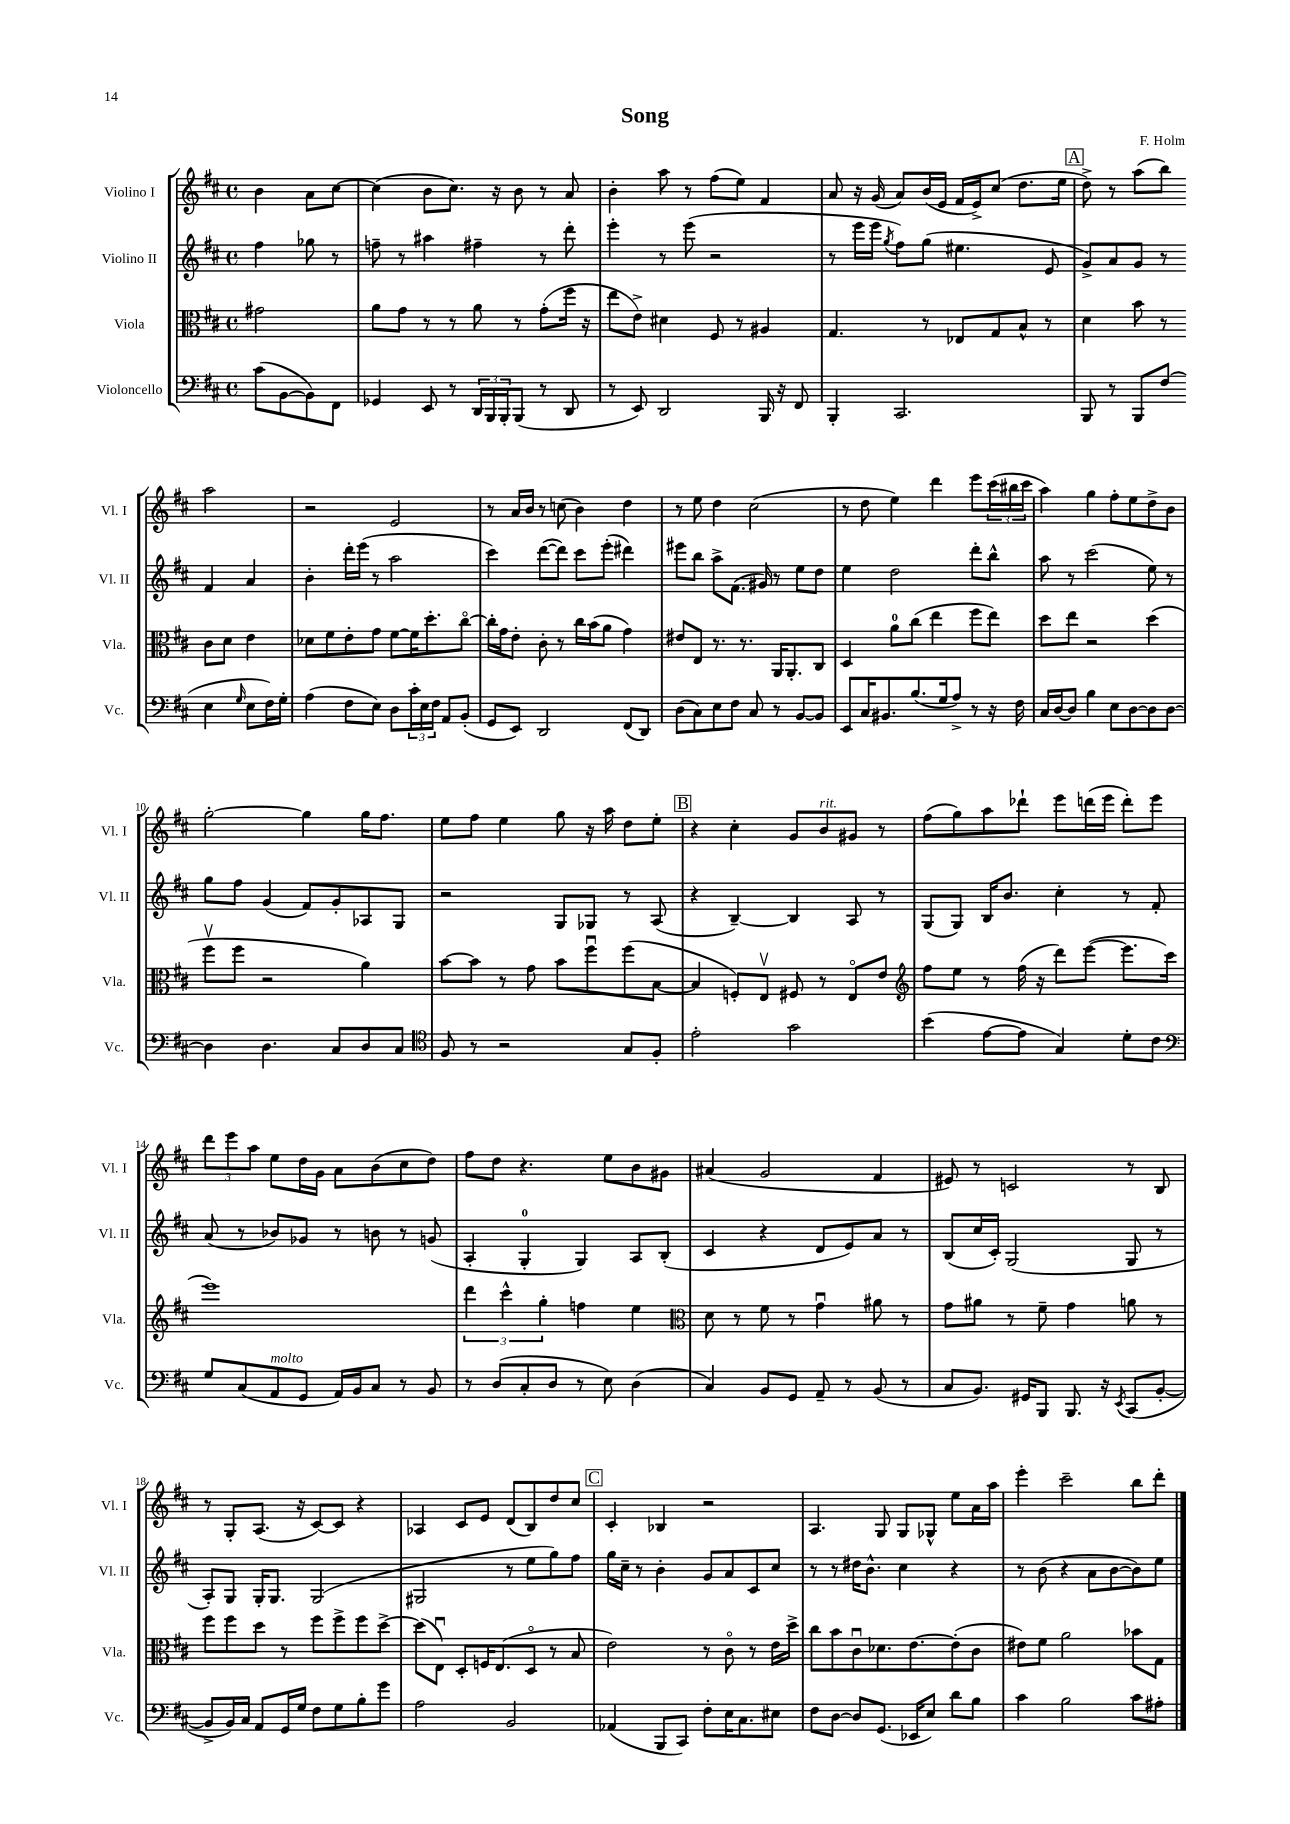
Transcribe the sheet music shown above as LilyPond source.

\header { title = "Song" composer = "F. Holm" }
<<
\new StaffGroup <<
\new Staff = "s0" \with { instrumentName = "Violino I" shortInstrumentName = "Vl. I" } {
    \clef treble \key d \major \defaultTimeSignature \time 4/4 \partial 2
    b'4 a'8 cis''8~ |
    cis''4( b'8 cis''8.) r16 b'8 r8 a'8 |
    b'4-. a''8 r8 fis''8( e''8) fis'4 |
    a'8 r16 g'16( a'8) b'16( e'16 fis'16 e'16->) cis''8( d''8. e''16 |
    \mark \markup { \box "A" } d''8->) r8 a''8( b''8) a''2 |
    r2 e'2 |
    r8 a'16 b'16 r8 c''8( b'4) d''4 |
    r8 e''8 d''4 cis''2( |
    r8 d''8 e''4) d'''4 e'''8 \tuplet 3/2 { cis'''16( bis''16 cis'''16 } |
    a''4) g''4 fis''8-. e''8 d''8-> b'8 |
    g''2~-. g''4 g''16 fis''8. |
    e''8 fis''8 e''4 g''8 r16 a''16 d''8 e''8-. |
    \mark \markup { \box "B" } r4 cis''4-. g'8 b'8^\markup { \italic "rit." } gis'8 r8 |
    fis''8( g''8) a''8 des'''8-! e'''8 d'''16( e'''16 d'''8-.) e'''8 |
    \tuplet 3/2 { d'''8 e'''8 a''8 } e''8 d''16 g'16 a'8 b'8( cis''8 d''8) |
    fis''8 d''8 r4. e''8 b'8 gis'8 |
    ais'4( g'2 fis'4 |
    eis'8) r8 c'2 r8 b8 |
    r8 g8-. a8.( r16 cis'8~) cis'8 r4 |
    aes4 cis'8 e'8 d'8( b8) d''8 cis''8 |
    \mark \markup { \box "C" } cis'4-. bes4 r2 |
    a4. g8 g8 ges8-^ e''8 a'16 a''16 |
    e'''4-. cis'''2-- b''8 d'''8-. \bar "|." |
}
\new Staff = "s1" \with { instrumentName = "Violino II" shortInstrumentName = "Vl. II" } {
    \clef treble \key d \major \defaultTimeSignature \time 4/4 \partial 2
    fis''4 ges''8 r8 |
    f''8-- r8 ais''4 fis''4-- r8 d'''8-. |
    e'''4-. r8 e'''8( r2 |
    r8 e'''16 e'''16 \acciaccatura { g''8 } fis''8) g''8( eis''4. e'8 |
    \mark \markup { \box "A" } g'8->) a'8 g'8 r8 fis'4 a'4 |
    b'4-. d'''16-. e'''16( r8 a''2 |
    cis'''4) d'''8~( d'''8) cis'''8 e'''8-.( dis'''4) |
    eis'''8 b''8 a''8-> fis'8.( gis'16) r8 e''8 d''8 |
    e''4 d''2 d'''8-. b''8-^ |
    a''8 r8 cis'''2( e''8) r8 |
    g''8 fis''8 g'4( fis'8) g'8-. aes8 g8 |
    r2 g8 ges8 r8 a8( |
    \mark \markup { \box "B" } r4 b4~--) b4 a8 r8 |
    g8( g8) b16 b'8. cis''4-. r8 fis'8-. |
    a'8( r8 bes'8) ges'8 r8 b'8 r8 g'8( |
    a4-. g4-0-. g4) a8 b8-.( |
    cis'4 r4 d'8 e'8) a'8 r8 |
    b8( cis''16 cis'16-.) g2( g8 r8 |
    a8-.) g8 g16-. g8. g2( |
    gis2 r8 e''8 g''8) fis''8 |
    \mark \markup { \box "C" } g''16 cis''16-- r8 b'4-. g'8 a'8 cis'8 cis''8 |
    r8 r8 dis''16 b'8.-^ cis''4 r4 |
    r8 b'8( r4 a'8 b'8~ b'8) e''8 \bar "|." |
}
\new Staff = "s2" \with { instrumentName = "Viola" shortInstrumentName = "Vla." } {
    \clef alto \key d \major \defaultTimeSignature \time 4/4 \partial 2
    gis'2 |
    a'8 g'8 r8 r8 a'8 r8 g'8-.( fis''16 r16 |
    e''8 e'8->) dis'4 fis8 r8 ais4 |
    g4. r8 ees8 g8 b8-^ r8 |
    \mark \markup { \box "A" } d'4 b'8 r8 cis'8 d'8 e'4 |
    des'8 fis'8 e'8-. g'8 fis'8~ fis'16 d''8.-. cis''8~\flageolet |
    cis''16-. g'16 e'8-. cis'8-. r8 cis''16 b'16( a'8 g'4) |
    eis'8 e8 r8. r8. a,16 a,8.-. cis8 |
    d4 a'8-0 cis''8( e''4 fis''8 e''8) |
    d''8 e''8 r2 d''4( |
    fis''8\upbow fis''8 r2 a'4) |
    b'8~ b'8 r8 g'8 b'8 fis''8\downbow fis''8( b8~ |
    \mark \markup { \box "B" } b4 f8-.) e8\upbow fis8 r8 e8\flageolet e'8 |
    \clef treble fis''8 e''8 r8 fis''16( r16 d'''8) e'''8~( e'''8. cis'''16 |
    e'''1) |
    \tuplet 3/2 { d'''4 cis'''4-^ g''4-. } f''4 e''4 |
    \clef alto d'8 r8 fis'8 r8 g'4\downbow ais'8 r8 |
    g'8 ais'8 r8 fis'8-- g'4 a'8 r8 |
    fis''8 fis''8 d''8 r8 fis''8 fis''8-> fis''8 d''8~-> |
    d''8( e8\downbow) d8-. f16 e8.( d8\flageolet r8 b8 |
    \mark \markup { \box "C" } e'2) r8 cis'8\flageolet r8 e'16 d''16-> |
    cis''8 b'8 cis'8\downbow des'8. e'8.~ e'8-.( cis'8 |
    eis'8) fis'8 a'2 bes'8 g8 \bar "|." |
}
\new Staff = "s3" \with { instrumentName = "Violoncello" shortInstrumentName = "Vc." } {
    \clef bass \key d \major \defaultTimeSignature \time 4/4 \partial 2
    cis'8( b,8~ b,8) fis,8 |
    ges,4 e,8 r8 \tuplet 3/2 { d,16 b,,16 b,,16-. } b,,8( r8 d,8 |
    r8 e,8) d,2 b,,16 r16 fis,8 |
    b,,4-. cis,2. |
    \mark \markup { \box "A" } b,,8 r8 b,,8 fis8( e4 \grace { g16 } e8 fis16) g16-. |
    a4( fis8 e8) d8 \tuplet 3/2 { cis'16-. e16 fis16 } a,8 b,8-.( |
    g,8 e,8) d,2 fis,8( d,8) |
    d8( cis8) e8 fis8 cis8 r8 b,8~ b,8 |
    e,8 cis16 bis,8. b8.( g16 a8->) r8 r16 fis16 |
    cis16 d16~ d8 b4 e8 d8~ d8 d8~ |
    d4 d4. cis8 d8 cis8 |
    \clef tenor fis8 r8 r2 g8 fis8-. |
    \mark \markup { \box "B" } e'2-. g'2 |
    b'4( e'8~ e'8 g4) d'8-. cis'8 |
    \clef bass g8 cis8( a,8^\markup { \italic "molto" } g,8 a,16) b,16 cis8 r8 b,8 |
    r8 d8( cis8-. d8 r8 e8) d4( |
    cis4) b,8 g,8 a,8-- r8 b,8( r8 |
    cis8 b,8.) gis,16 b,,8 b,,8. r16 \acciaccatura { e,8 } cis,8( b,8~-. |
    b,8-> b,16) cis16 a,8 g,16 g16 fis8 g8 b8-. g'8 |
    a2 b,2 |
    \mark \markup { \box "C" } aes,4( b,,8 cis,8) fis8-. e16 cis8. eis8 |
    fis8 d8~ d8 g,8.( ees,16 e8) d'8 b8 |
    cis'4 b2 cis'8 ais8-. \bar "|." |
}
>>
>>
